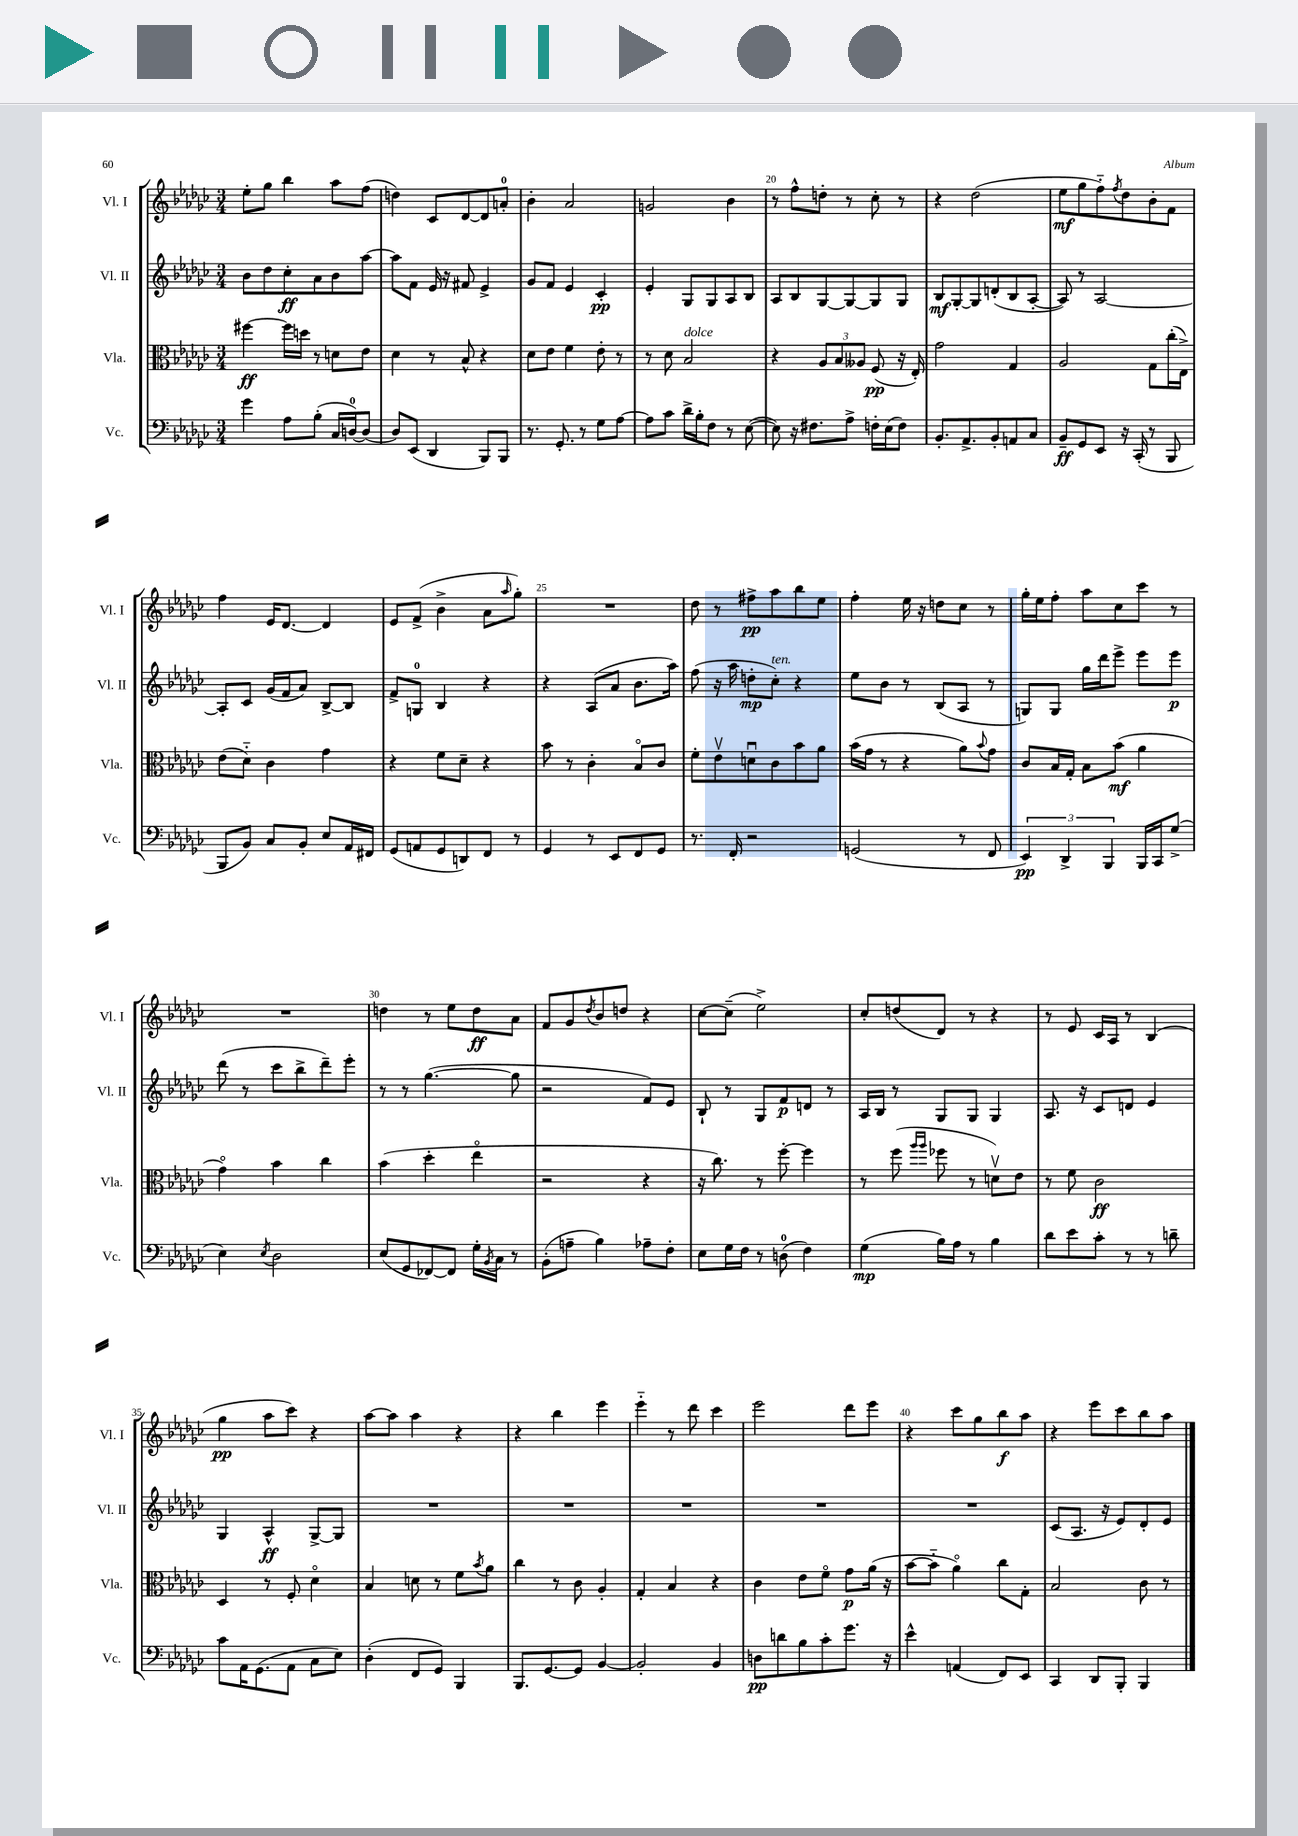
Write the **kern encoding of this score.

**kern	**kern	**kern	**kern
*staff4	*staff3	*staff2	*staff1
*clefF4	*clefC3	*clefG2	*clefG2
*k[b-e-a-d-g-c-]	*k[b-e-a-d-g-c-]	*k[b-e-a-d-g-c-]	*k[b-e-a-d-g-c-]
*M3/4	*M3/4	*M3/4	*M3/4
4g-\	[4ff#\	8b-\L	8ee-'\L
.	.	8dd-\	8gg-\J
8A-\L	16ff#\]LL	8cc-'\	4bb-\
.	16dd\JJ	.	.
(8B-'\J	8r	8a-\	.
16C-/LL	8d\L	8b-\	8aa-\L
[16D/J)	.	.	.
(8D/]J	8e-\J	[8aa-\J	(8ff\J
=	=	=	=
8D-/L)	4d-\	8aa-\]L	4dd\)
(8EE-/J	.	8f\J	.
4DD-/	8r	16e-/	8c-/L
.	.	16r	.
.	8B-^^/	8f#/	[8d-/
8BBB-/L)	4r	4e-^/	8d-/]
8BBB-/J	.	.	8a'/J
=	=	=	=
8.r	8d-\L	8g-/L	4b-'\
.	8e-\J	8f/J	.
8.GG-'/	.	.	.
.	4f\	4e-/	2a-/
8r	.	.	.
8G-\L	8e-'\	4c-'/	.
[8A-\J	8r	.	.
=	=	=	=
8A-\]L	8r	4e-'/	2g/
8c-\J	8d-\	.	.
16d-^\LL	2B-/	8G-/L	.
16B-'\J	.	.	.
8F\J	.	8G-/	.
8r	.	8A-/	4b-\
([8E-\	.	8B-/J	.
=	=	=	=
8E-\])	4r	8A-/L	8r
16r	.	8B-/	8ff^^\L
8.F#\L	.	.	.
.	12A-/L	[8G-/	8dd'\J
.	12B-/	.	.
8A-^\J	.	8G-/_	8r
.	12A--/J	.	.
16F'\LL	(8F/	8G-/]	8cc-'\
(16E-\J	.	.	.
8F\J)	16r	8G-/J	8r
.	16E-'/)	.	.
=	=	=	=
8.BB-'/L	2g-\	8B-/L	4r
.	.	[8G-'/	.
8.AA-^/	.	.	.
.	.	8G-/]	(2dd-\
8BB-'/	.	(8d'/	.
8AA/	4G-/	8B-/	.
8C-/J	.	[8A-'/J	.
=	=	=	=
8BB-~/L	2A-/	8A-/])	8ee-\L
8GG-/	.	8r	8gg-\
8EE-/J	.	[2A-/	8ff'~\)
.	.	.	8qff/
16r	.	.	8dd-\
(16CC-'/	.	.	.
8r	8G-\L	.	8b-'\
8BBB-/	(16cc-'\L	.	8f\J
.	16E-^\JJ)	.	.
=	=	=	=
8BBB-/L	(8e-\L	8A-'/]L	4ff\
8BB-/J)	8d-'~\J)	8c-/J	.
8C-/L	4c-\	(16g-/LL	16e-/LK
.	.	16f/J	[8.d-/J
8BB-'/J	.	8a-/J)	.
8E-/L	4g-\	[8B-^/L	4d-/]
16AA-/L	.	8B-/]J	.
16FF#/JJ	.	.	.
=	=	=	=
(8GG-/L	4r	8f^/L	8e-/L
8AA/	.	8G/J	(8f^/J
8GG-/	8f\L	4B-/	4b-^\
8DD/)	8d-~\J	.	.
8FF/J	4r	4r	8a-\L
.	.	.	16qqaa-/
8r	.	.	8gg-'\J)
=	=	=	=
4GG-/	8b-\	4r	2.r
.	8r	.	.
8r	4c-'\	(8A-/L	.
8EE-/L	.	8a-/J	.
8FF/	8B-o/L	8.b-\L	.
8GG-/J	8c-/J	.	.
.	.	16aa-\Jk)	.
=	=	=	=
8.r	8f'\L	(8ff\	8dd-\
.	8e-v\	16r	8r
16FF'/	.	16aa-\	.
2r	8du\	8dd'\L	8ff#^\L
.	8c-\	8cc-'\J)	8aa-\
.	8b-\	4r	8bb-\
.	8a-\J	.	8ee-\J
=	=	=	=
(2GG/	(16b-\LL	8ee-\L	4ff'\
.	16g-\JJ	.	.
.	8r	8b-\J	.
.	4r	8r	16ee-\
.	.	.	16r
.	.	(8B-/L	8dd\L
8r	8a-\L)	8A-/J	8cc-\J
.	8qqb-/	.	.
8FF/	8g-\J	8r	8r
=	=	=	=
6EE-/)	8c-/L	8G/L)	16gg-'\LL
.	.	.	16ee-\J
.	16B-/L	8G/J	8ff'\J
6DD-^/	.	.	.
.	16G-'/JJ	.	.
.	8B-\L	16gg-\LL	8aa-\L
.	.	16ddd-\J	.
6BBB-/	.	.	.
.	(8b-\J	8eee-^\J	8cc-\
16BBB-/LL	4a-\	8eee-\L	8ccc-\J
16CC-/J	.	.	.
(8G-^/J	.	8eee-\J	8r
=	=	=	=
4E-\)	4g-o\)	(8ddd-\	2.r
.	.	8r	.
8qE-/	.	.	.
2D-\	4b-\	8ccc-\L	.
.	.	8bb-^\	.
.	4cc-\	8ddd-~\)	.
.	.	8eee-'\J	.
=	=	=	=
(8E-/L	(4b-\	8r	4dd\
8GG-/	.	8r	.
[8FF-/)	4dd-'\	([4.gg-\	8r
8FF-/]J	.	.	8ee-\L
16G-'\LL	4ee-o\	.	8dd\
8qBB-/	.	.	.
16C-\JJ	.	.	.
8r	.	8gg-\]	8a-\J
=	=	=	=
(8BB-'\L	2r	2r	8f/L
8A~\J	.	.	8g-/
.	.	.	8qdd-/
4B-\)	.	.	8b-/
.	.	.	8dd/J
8A-~\L	4r	8f/L)	4r
8F'\J	.	8e-/J	.
=	=	=	=
8E-\L	16r	8B-`/	[8cc-\L
.	8.cc-\)	.	.
16G-\L	.	8r	(8cc-~\]J
16F\JJ	.	.	.
8r	8r	8G-/L	2ee-^\)
(8D\	[8ff'\	8f/	.
4F\)	4ff\]	8d/J	.
.	.	8r	.
=	=	=	=
(4G-\	8r	16A-/LL	8cc-'/L
.	.	16B-/JJ	.
.	(8ff\	8r	(8dd/
.	16qqaa-/LL	.	.
.	16qqaa-/JJ	.	.
16B-\LL)	8ff-\	8G-/L	8d-/J)
16A-\JJ	.	.	.
8r	8r	8G-/J	8r
4B-\	8dv\L)	4G-/	4r
.	8e-\J	.	.
=	=	=	=
8d-\L	8r	8.A-/	8r
8e-\	8f\	.	8e-/
.	.	16r	.
8c-'\J	2c-\	8c-/L	16c-/LL
.	.	.	16A-/JJ
8r	.	8d/J	8r
8r	.	4e-/	(4B-/
8d~\	.	.	.
=	=	=	=
8c-\L	4D-/	4G-/	4gg-\
16AA-\K	.	.	.
(8.GG-\	.	.	.
.	8r	4A-^^/	8aa-\L
8AA-\J	8F'/	.	8ccc-\J)
8C-\L	4d-o\	[8G-^/L	4r
8E-\J)	.	8G-/]J	.
=	=	=	=
(4D-'\	4B-/	2.r	[8aa-\L
.	.	.	8aa-\]J
8FF/L	8d\	.	4aa-\
8GG-/J)	8r	.	.
4BBB-/	8f\L	.	4r
.	8qb-/	.	.
.	8a-\J	.	.
=	=	=	=
8.BBB-/L	4cc-\	2.r	4r
[8.GG-/	.	.	.
.	8r	.	4bb-\
8GG-/]J	8c-\	.	.
[4BB-/	4A-'/	.	4eee-\
=	=	=	=
2BB-'/]	4G-'/	2.r	4eee-'~\
.	4B-/	.	8r
.	.	.	8ddd-\
4BB-/	4r	.	4ccc-\
=	=	=	=
8D\L	4c-\	2.r	2eee-\
8d\	.	.	.
8B-\	8e-\L	.	.
8c-'\	8fo\J	.	.
8.g-\J	8g-\L	.	8ddd-\L
.	(16a-\Jk	.	8eee-\J
16r	16r	.	.
=	=	=	=
4e-^^\	[8b-\L	2.r	4r
.	8b-'~\]J	.	.
(4AA/	4a-o\)	.	8ccc-\L
.	.	.	8gg-\
8FF/L)	8cc-\L	.	8bb-\
8EE-/J	8G-'\J	.	8aa-\J
=	=	=	=
4CC-/	2B-/	(8c-/L	4r
.	.	8.A-/J	.
8DD-/L	.	.	8eee-\L
.	.	16r	.
8BBB-'/J	.	8e-/L)	8ccc-\
4BBB-/	8c-\	8d-'/	8bb-\
.	8r	8e-/J	8aa-\J
==	==	==	==
*-	*-	*-	*-
